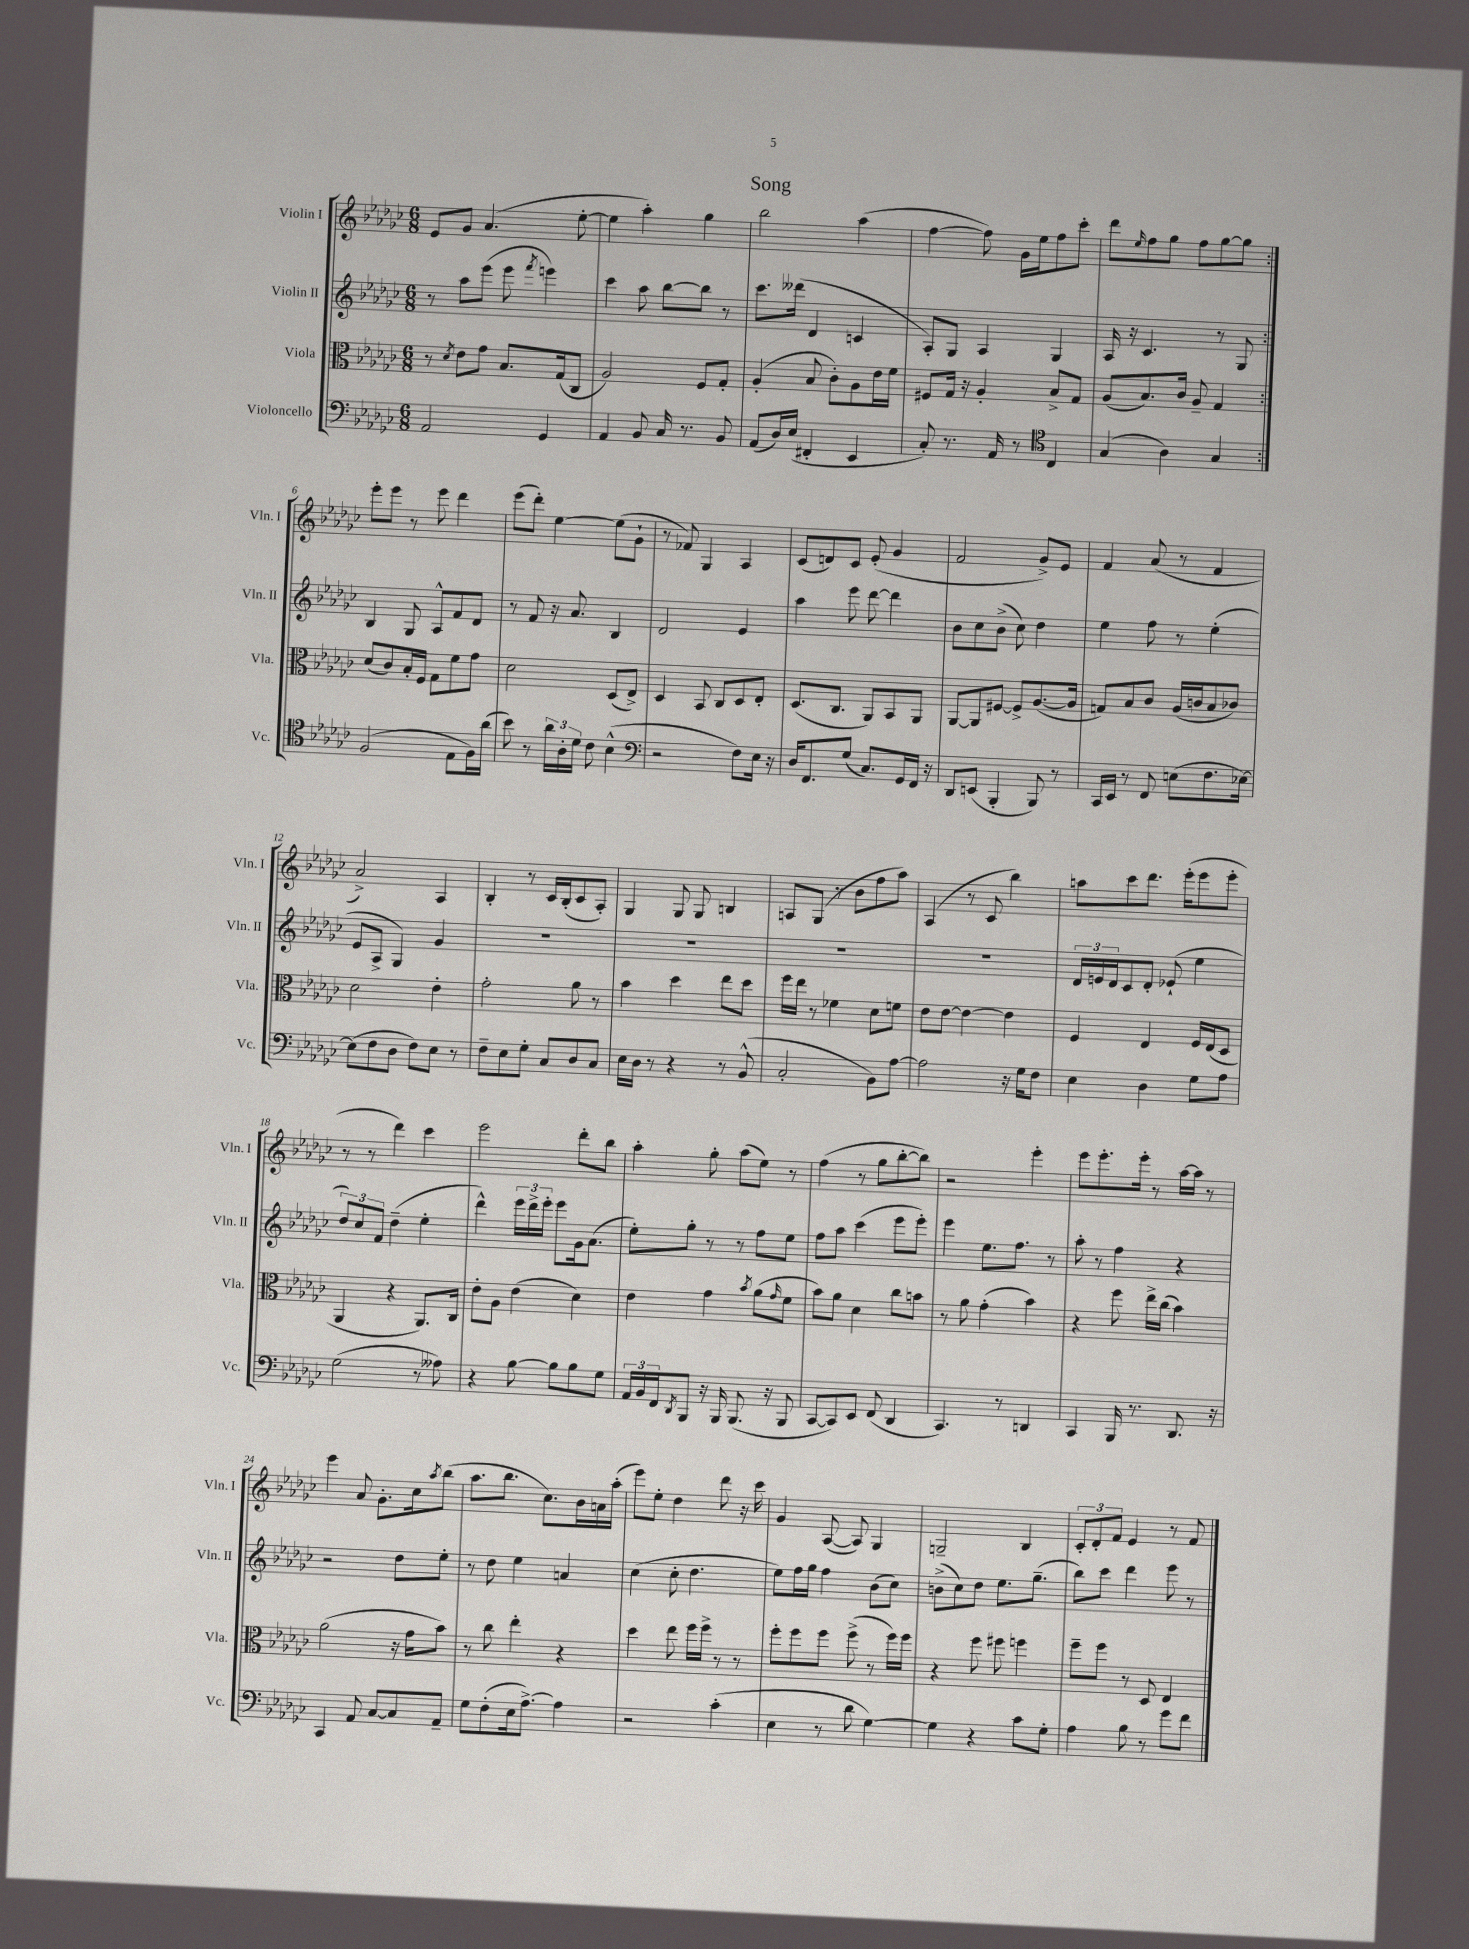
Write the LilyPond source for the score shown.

\header { title = "Song" }
<<
\new StaffGroup <<
\new Staff = "s0" \with { instrumentName = "Violin I" shortInstrumentName = "Vln. I" } {
    \clef treble \key ges \major \numericTimeSignature \time 6/8
    \repeat volta 2 { ees'8 ges'8 aes'4.( ees''8~-. |
    ees''4 aes''4-.) ges''4 |
    bes''2 aes''4( |
    f''4~ f''8) ges'16 ees''16 f''8 ces'''8-. |
    des'''8 \grace { ees''16 } f''8 ges''8 f''8 ges''8~ ges''8 | }
    ees'''8-. ees'''8 r8 ees'''8 des'''4 |
    ees'''8( des'''8-.) ees''4~ ees''8( ges'8-! |
    r8 fes'8) ges4 aes4 |
    ces'8( d'8) ces'8 ees'8-.( ges'4 |
    f'2 ges'8->) ees'8 |
    f'4 aes'8( r8 f'4 |
    aes'2->) aes4 |
    bes4-. r8 ces'16 bes16-.( ces'8 aes8-.) |
    ges4 ges8 ges8 b4 |
    a8 ges8( r8 bes'8 f''8 aes''8) |
    aes4( r8 ces'8 bes''4) |
    a''8 ces'''8 des'''8. ees'''16-.( ees'''8 ees'''8-. |
    r8 r8 des'''4) ces'''4 |
    ees'''2 des'''8-. bes''8 |
    aes''4-. ges''8-. aes''8( ees''8) r8 |
    f''4( r8 ges''8 bes''8~-. bes''8) |
    r2 ees'''4-. |
    ees'''8 ees'''8.-. ees'''16-. r8 aes''16~ aes''16 r8 |
    ees'''4 aes'8 ges'8.-. ces''16 \acciaccatura { aes''8 } bes''8( |
    aes''8. bes''8. ces''8.) bes'16 a'16 aes''16-.( |
    ees'''8) ees''8-. des''4 des'''8 r16 ces'''16 |
    ges'4 aes8~( aes8) ges4 |
    g2-- bes4 |
    \tuplet 3/2 { ces'8-. des'8-. f'8 } ees'4 r8 f'8 \bar "|." |
}
\new Staff = "s1" \with { instrumentName = "Violin II" shortInstrumentName = "Vln. II" } {
    \clef treble \key ges \major \numericTimeSignature \time 6/8
    \repeat volta 2 { r8 aes''8 ees'''8( ees'''8 \acciaccatura { f'''8 } e'''4) |
    ces'''4 aes''8 bes''8~ bes''8 r8 |
    ces'''8. deses'''16( des'4 c'4 |
    aes8-.) ges8 aes4 ges4 |
    aes16 r16 ces'4. r8 ges8 | }
    bes4 ges8 aes8-^ f'8 des'8 |
    r8 f'8 r16 aes'8. bes4 |
    des'2 ees'4 |
    aes''4 ees'''8 des'''8~ des'''4 |
    bes'8 ces''8 bes'8->( ces''8) des''4 |
    ees''4 f''8 r8 ees''4-.( |
    ees'8 aes8-> ges4) ges'4 |
    R2. |
    R2. |
    R2. |
    R2. |
    \tuplet 3/2 { des'16 e'16 des'16 } ces'8 des'8-. ees'8-!( ees''4 |
    \tuplet 3/2 { des''8) ces''8 f'8 } des''4--( ees''4-. |
    des'''4-^) \tuplet 3/2 { ees'''16 des'''16-> ees'''16-. } ees'''8 ges'16 aes'8.( |
    ees''8-.) ges''8-. r8 r8 f''8 ees''8 |
    f''8 aes''8 ces'''4( ees'''8 ees'''8-.) |
    ees'''4 ees''8. f''8. r8 |
    aes''8-. r8 f''4 r4 |
    r2 des''8 ees''8-. |
    r8 des''8 ees''4 a'4 |
    ces''4( ces''8-. des''4. |
    ees''8) f''16 ges''16 f''4 bes'8( ces''8) |
    b'8->( ces''8) des''8 ees''8. ges''8.--( |
    bes''8) ces'''8 des'''4 ees'''8 r8 \bar "|." |
}
\new Staff = "s2" \with { instrumentName = "Viola" shortInstrumentName = "Vla." } {
    \clef alto \key ges \major \numericTimeSignature \time 6/8
    \repeat volta 2 { r8 \acciaccatura { des'8 } ees'8 ges'8 bes8. ges16( ces8 |
    aes2) f8 ges8-. |
    aes4-.( bes8 ces'8-.) aes8 ees'16 f'16 |
    fis8 ges16 r16 aes4-. bes8-> ges8 |
    aes8( bes8.) ces'16 aes8-- ges4 | }
    des'8( ces'8) bes16-. f16 ges8 f'8 ges'8 |
    des'2 des8( ees8->) |
    des4 bes,8 ces8 des8 ees8-. |
    des8.( ces8. aes,8) bes,8 aes,8 |
    aes,8~ aes,8 fis8~ fis8-> aes8.~( aes16 |
    g8) bes8 ces'8 aes16( c'16 bes8 ces'8) |
    des'2 ees'4-. |
    ges'2-. aes'8 r8 |
    bes'4 des''4 ees''8 des''8 |
    f''16 ees''16 r8 fes'4 des'8 f'8 |
    ees'8 ees'8~ ees'4~ ees'4 |
    f4 ees4 f16 ees16( des8 |
    aes,4 r4 aes,8.) ces16 |
    ees'8-. aes8 ees'4( des'4) |
    ees'4 ges'4 \acciaccatura { bes'8 } aes'8( \grace { ges'16 } f'8 |
    bes'8) aes'8 des'4 ces''8 b'8 |
    r8 aes'8 ges'4-.( bes'4) |
    r4 f''8 ees''16-> ces''16( bes'4) |
    aes'2( r16 ges'16 bes'8) |
    r8 ces''8 ees''4-. r4 |
    des''4 ees''8 f''16 f''16-> r8 r8 |
    f''8-. f''8 f''8 f''8->( r8 f''16) f''16 |
    r4 f''8 fis''8 f''4 |
    f''8-- f''8 r8 des8 ees4 \bar "|." |
}
\new Staff = "s3" \with { instrumentName = "Violoncello" shortInstrumentName = "Vc." } {
    \clef bass \key ges \major \numericTimeSignature \time 6/8
    \repeat volta 2 { aes,2 ges,4 |
    aes,4 bes,8 ces16 r8. bes,8 |
    aes,8( des16) ees16( fis,4-. ees,4 |
    ces8-.) r8. aes,16 r8 \clef tenor ces4 |
    ges4( aes4) ges4 | }
    f2( ees8 f16) aes'16( |
    bes'8) r8 \tuplet 3/2 { aes'16 aes16-. des'16 } ces'8 bes4-^( |
    \clef bass r2 f8) ees16 r16 |
    des16 f,8. ges8( ces8.) ges,16 f,16 r16 |
    des,8 e,8( bes,,4-. bes,,8) r8 |
    ces,16 ees,16 r8 f,8 e8( f8. ees16~) |
    ees8( f8 des8 f8) ees8 r8 |
    f8-- ees8 ges8-. ces8 des8 ces8 |
    ees16 des16 r8 r4 r8 bes,8-^( |
    ces2-. bes,8) aes8~ |
    aes2 r16 ges16 f8 |
    ees4 des4 ges8 aes8 |
    ges2( r8 aeses8) |
    r4 bes8~ bes8 bes8 ges8 |
    \tuplet 3/2 { aes,16 bes,16 f,16 } \acciaccatura { des,8 } bes,,8 r16 bes,,16 bes,,8.( r16 bes,,8 |
    ces,8~ ces,8) ees,8 f,8( des,4 |
    ces,4.) r8 d,4 |
    ces,4 bes,,16 r8. des,8. r16 |
    ces,4 aes,8 ces8~ ces8 aes,8-- |
    ges8 f8-.( ees16 aes8.~->) aes4 |
    r2 ces'4-.( |
    ees4 r8 des'8 ges4~) |
    ges4 r4 ces'8 ges8-. |
    aes4 bes8 r8 ges'8 f'8 \bar "|." |
}
>>
>>
